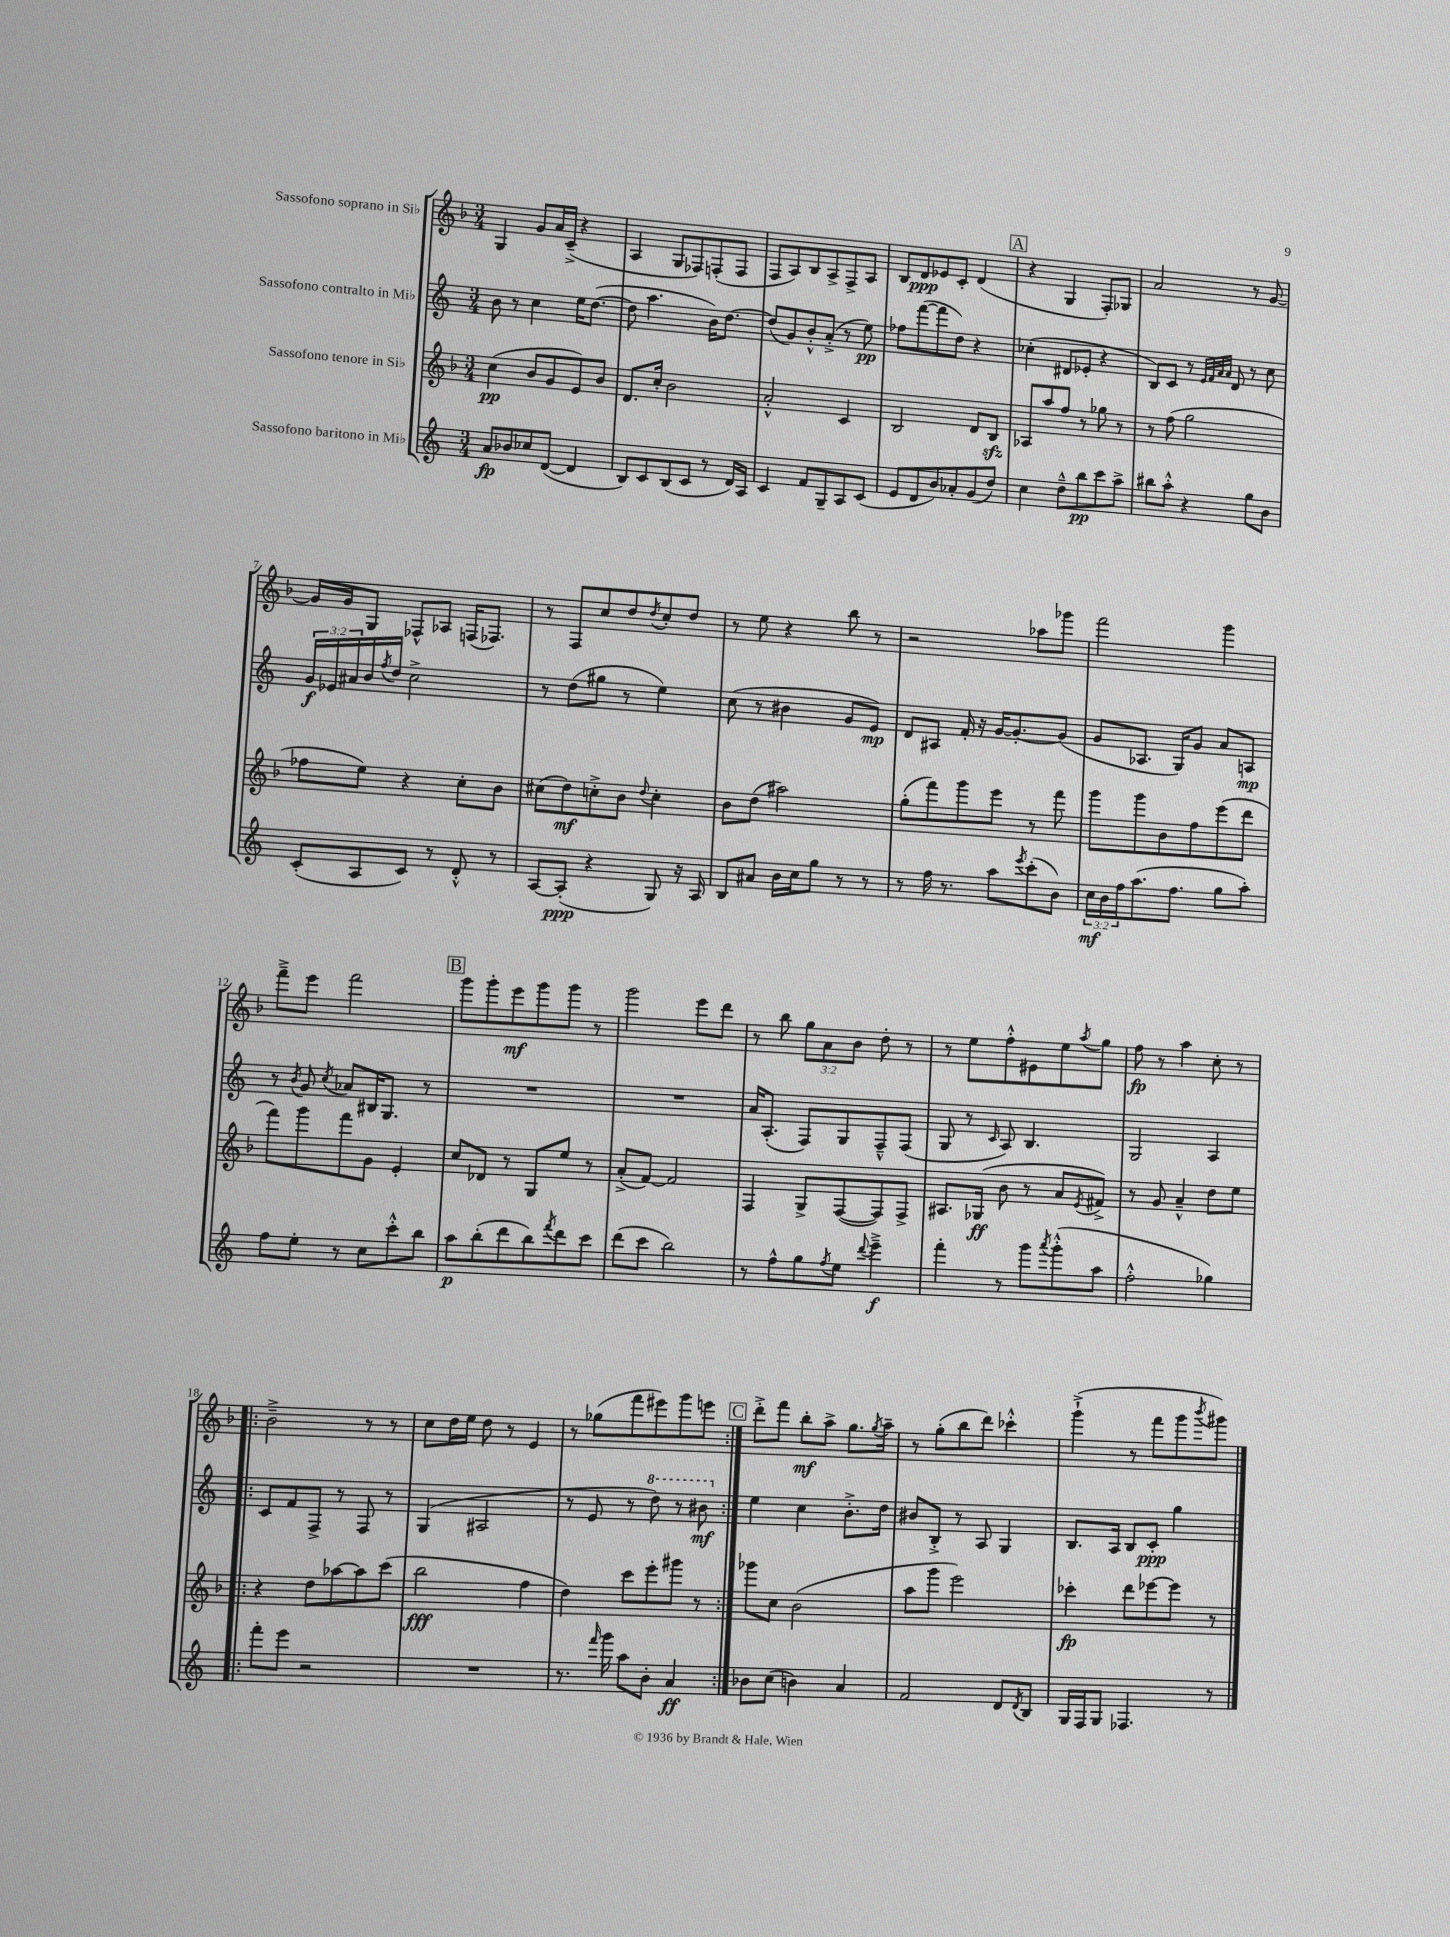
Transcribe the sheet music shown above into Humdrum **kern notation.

**kern	**kern	**kern	**kern
*staff4	*staff3	*staff2	*staff1
*clefG2	*clefG2	*clefG2	*clefG2
*k[]	*k[b-]	*k[]	*k[b-]
*M3/4	*M3/4	*M3/4	*M3/4
8a	(4cc	8b	4G
8b-	.	8r	.
8cc-	8b-	4cc	8g
([8d	8g	.	16a
.	.	.	(16c~^
4d]	8e)	16ee	4r
.	.	([8.dd	.
.	8b-	.	.
=	=	=	=
8B)	8.d	8dd]	4A
8c	.	4.aa	.
.	16cc'	.	.
(8B	2b-	.	8G
8c	.	.	8F-)
8r	.	16b)	(8F'
.	.	[8.dd	.
16d)	.	.	8F
16A	.	.	.
=	=	=	=
4c	2a'^^	(8dd]	8F
.	.	8g)	8A)
8f	.	8b'^^	8B-
8G~	.	(8a'^	8A^
8A	4c	8r	8F^
(8c	.	8ee)	8A
=	=	=	=
8e	2B-	8ff-	8B-
8d	.	([8fff	8d
8b)	.	8fff]	8e-
8a-'	.	8dd)	8c'
(8g	8d	4r	(4d
8dd)	8B-	.	.
=	=	=	=
4cc	8A-	(4cc-'	4r
.	8aa	.	.
8dd~^^	8ff	8d#	4G
8bb	8r	8e-'	.
8ccc	8gg-	4r	8F')
8aa^	8r	.	8G-
=	=	=	=
8bb#	8r	8B)	2a
8aa'^^	(8ff	8c	.
4r	2gg	8r	.
.	.	32qqe	.
.	.	32qqf	.
.	.	32qqa	.
.	.	32qqa	.
.	.	8d	.
8gg	.	8r	8r
8b	.	8cc	[8g
=	=	=	=
(8c'	8ff-	24g	16g]
.	.	24e-	.
.	.	.	16g
.	.	24a#	.
8A	8ee)	16b	8G
.	.	8qff	.
.	.	16dd	.
8c)	4r	2cc^	8F-^^
8r	.	.	8A-
8d'^^	8cc'	.	(16F
.	.	.	8.F-)
8r	8b-	.	.
=	=	=	=
[8A	(8cc#	8r	8r
(8A']	8dd)	(8dd	8F
4r	8cc'^	8gg#	8cc
.	8b-	8r	8dd
.	8qqdd	.	8qdd
8G)	4cc'	4ee)	8cc'
16r	.	.	8dd
16A	.	.	.
=	=	=	=
8B	8b-	(8cc	8r
8a#	(8dd	8r	8ee
16b	2aa#)	4b#	4r
16cc	.	.	.
8gg	.	.	.
8r	.	8g	8bb-
8r	.	8e)	8r
=	=	=	=
8r	(8gg'	8d	2r
16ff	8fff)	8A#	.
8.r	.	.	.
.	8ggg	16f'	.
.	.	16r	.
8aa	8eee	[16g	.
.	.	8.g'_	.
8qeee	.	.	.
(8ccc'	8r	.	8aa-
8b)	8fff	(8g]	8ggg-
=	=	=	=
24cc	8ggg	8g	2fff
24b	.	.	.
24ff	.	.	.
(8.aa	8ggg	8.A-	.
.	8b-	.	.
8.ff	.	16G)	.
.	8ff	8g	.
8gg	(8eee	8a	4ggg
8aa')	8ddd	8A	.
=	=	=	=
8ff	8fff)	8r	8fff~^
.	.	8qb	.
8ee'	8ggg	8g	8eee
.	.	8qcc	.
8r	8fff	8a-	2fff
8cc	8g	16B#	.
.	.	8.G	.
8ccc'^^	4e'	.	.
8bb	.	8r	.
=	=	=	=
8aa	8cc	2.r	8ggg
(8bb'	8d-	.	8ggg'
8ddd	8r	.	8eee
8bb)	8G	.	8ggg
8qfff	.	.	.
8ddd	8ee	.	8ggg
8ccc	8r	.	8r
=	=	=	=
(8ddd	(8a'^	2.r	2ggg
8ccc	[8f)	.	.
2bb)	2f]	.	.
.	.	.	8eee
.	.	.	8ddd
=	=	=	=
8r	4F	16a	8r
.	.	(8.A'	.
8ff^^	.	.	8bb-
8gg	8G^	8F)	12gg
.	.	.	12a
8qff	.	.	.
8ee	([8F	8G	.
.	.	.	12b-
8qqddd	.	.	.
4eee~^	8F])	8F~^^	8dd'
.	8F^	(8F	8r
=	=	=	=
4fff'	8.A#	8G	8r
.	.	8r	8ee
.	(16G-	.	.
.	.	16qqc	.
8r	8b-	8A)	8ff'^^
8ggg	8r	4.B	8e#
8qaaa	.	.	.
(8ggg'^^	8a	.	8ee
.	8qe	.	8qaa
8aa	8f#^)	.	8gg
=	=	=	=
2ff'^^	8r	2G	8ff
.	8g	.	8r
.	4a~^^	.	4aa
4gg-)	8dd	4A	8cc'
.	8ee	.	8r
=!|:	=!|:	=!|:	=!|:
8fff'	4r	8c	2b-~^
8eee	.	8f	.
2r	8dd	8F^	.
.	[8aa-	8r	.
.	8aa-]	8F	8r
.	(8ccc	8r	8r
=	=	=	=
2.r	2bb-	(4G	8cc
.	.	.	16dd
.	.	.	16ee
.	.	2A#	8dd
.	.	.	8r
.	4ff	.	4e
=	=	=	=
8.r	4dd)	8r	8r
.	.	8e	(8gg-
16qqfff	.	.	.
16ggg	.	.	.
8aa	8ccc	8r	8fff
8b'	8eee'	8ddd)	8eee#)
4a	8ggg#	8r	8ggg
.	8r	8bb#	8eee
=:|!	=:|!	=:|!	=:|!
8b-	8ggg-	4ee	8ddd'^
(8cc	8cc	.	8fff
4b)	(2b-	4cc	8bb-'
.	.	.	8aa^
4a	.	8.b'^	8.gg
.	.	.	8qgg
.	.	16dd	16aa~
=	=	=	=
2f	8aa	8b#	8r
.	8ggg	8B'^	(8gg'
.	2eee)	8r	8bb-
.	.	8A	8ddd)
8d	.	4G	4ccc-'^^
8qd	.	.	.
8B	.	.	.
=	=	=	=
16G	4ccc-'	8.B	(4ggg`^
16F	.	.	.
8G	.	.	.
.	.	16A	.
4.F-	8ddd	8B	8r
.	[8eee-	8c'	8fff
.	8eee-]	4gg	8ggg
.	.	.	8qbbb-
8r	8r	.	8ggg#)
==	==	==	==
*-	*-	*-	*-
